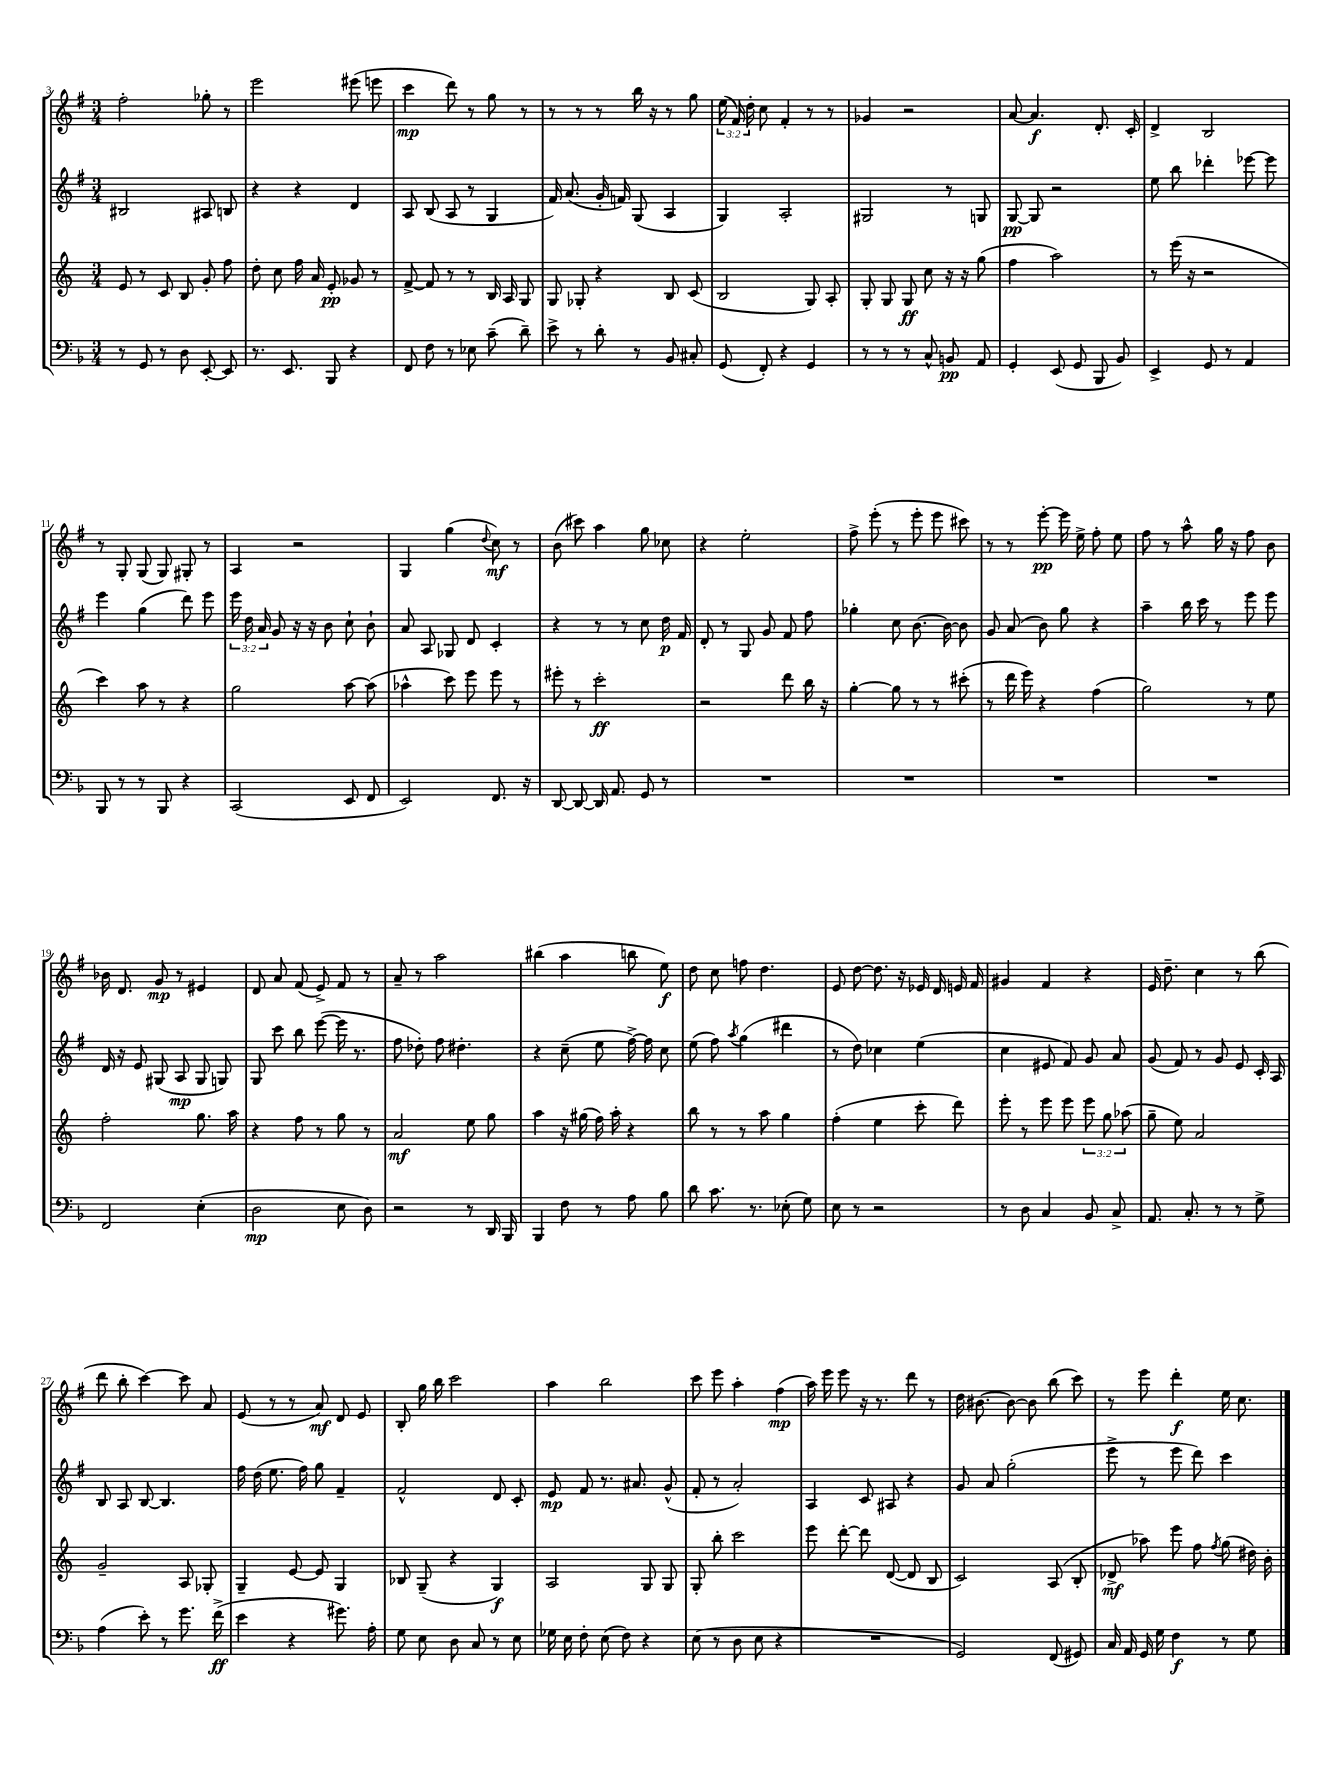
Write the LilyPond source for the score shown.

<<
\new StaffGroup <<
\new Staff = "s0" {
    \clef treble \key g \major \numericTimeSignature \time 3/4 \override Staff.TupletNumber.text = #tuplet-number::calc-fraction-text
    \autoBeamOff fis''2-. ges''8-. r8 |
    e'''2 eis'''8( e'''8 |
    c'''4\mp d'''8) r8 g''8 r8 |
    r8 r8 r8 b''16 r16 r8 g''8 |
    \tuplet 3/2 { e''16( fis'16) d''16-. } c''8 fis'4-. r8 r8 |
    ges'4 r2 |
    a'8~ a'4.\f d'8.-. c'16-. |
    d'4-> b2 |
    r8 g8-. g8( g8) gis8-. r8 |
    a4 r2 |
    g4 g''4( \appoggiatura { d''8 } c''8\mf) r8 |
    b'8( cis'''8) a''4 g''8 ces''8 |
    r4 e''2-. |
    fis''8-> e'''8-.( r8 e'''8-. e'''8 cis'''8) |
    r8 r8 e'''8~-.\pp e'''16 e''16-> fis''8-. e''8 |
    fis''8 r8 a''8-^ g''16 r16 fis''8 b'8 |
    bes'16 d'8. g'8\mp r8 eis'4 |
    d'8 a'8 fis'8( e'8->) fis'8 r8 |
    a'8-- r8 a''2 |
    bis''4( a''4 b''8 e''8\f) |
    d''8 c''8 f''8 d''4. |
    e'8 d''8~ d''8. r16 ees'16 d'16 e'16 fis'16 |
    gis'4 fis'4 r4 |
    e'16 d''8.-- c''4 r8 b''8( |
    d'''8 b''8-. c'''4~) c'''8 a'8 |
    e'8( r8 r8 a'8\mf) d'8 e'8 |
    b8-. g''16 b''16 c'''2 |
    a''4 b''2 |
    c'''8 e'''8 a''4-. fis''4\mp( |
    a''16) e'''16 e'''8 r16 r8. d'''8 r8 |
    d''16 bis'8.~ bis'8~ bis'8 b''8( c'''8) |
    r8 e'''8 d'''4-.\f e''16 c''8. \bar "|." |
}
\new Staff = "s1" {
    \clef treble \key g \major \numericTimeSignature \time 3/4 \override Staff.TupletNumber.text = #tuplet-number::calc-fraction-text
    \autoBeamOff bis2 ais8 b8 |
    r4 r4 d'4 |
    a8 b8( a8 r8 g4 |
    fis'16) a'8.( g'16-. f'16) g8( a4 |
    g4) a2-. |
    gis2 r8 g8 |
    g8~\pp g8 r2 |
    e''8 b''8 des'''4-. ees'''8~ ees'''8 |
    e'''4 g''4( d'''8) e'''8 |
    \tuplet 3/2 { e'''16 d''16 a'16 } g'8 r16 r16 b'8 c''8-! b'8-! |
    a'8 a8 ges8 d'8 c'4-. |
    r4 r8 r8 c''8 d''16\p fis'16 |
    d'8-. r8 g8 g'8 fis'8 fis''8 |
    ges''4-. c''8 b'8.~ b'16~ b'8 |
    g'8 a'8( b'8) g''8 r4 |
    a''4-- b''16 c'''16 r8 e'''8 e'''8 |
    d'16 r16 e'8 gis8( a8\mp gis8 g8) |
    g8 c'''8 b''8 e'''8~( e'''16 r8. |
    fis''8 des''8-.) fis''8 dis''4.-. |
    r4 c''8--( e''8 fis''16~->) fis''16 c''8 |
    e''8( fis''8) \acciaccatura { a''8 } g''4( dis'''4 |
    r8 d''8) ces''4 e''4( |
    c''4 eis'8 fis'8) g'8 a'8 |
    g'8( fis'8) r8 g'8 e'8 c'16-. a16 |
    b8 a8 b8~ b4. |
    fis''16 d''16( e''8. fis''16) g''8 fis'4-- |
    fis'2-^ d'8 c'8-. |
    e'8\mp fis'8 r8. ais'8. g'8-^( |
    fis'8-. r8 a'2-.) |
    a4 c'8 ais8 r4 |
    g'8 a'8 g''2-.( |
    e'''8-> r8 e'''8 d'''8) c'''4 \bar "|." |
}
\new Staff = "s2" {
    \clef treble \key c \major \numericTimeSignature \time 3/4 \override Staff.TupletNumber.text = #tuplet-number::calc-fraction-text
    \autoBeamOff e'8 r8 c'8 b8 g'8-. f''8 |
    d''8-. c''8 f''16 a'16 e'8-.\pp ges'8 r8 |
    f'8~-> f'8 r8 r8 b16 a16 g8 |
    g8 ges8-. r4 b8 c'8( |
    b2 g8) a8-. |
    g8-. g8 g8\ff c''8 r16 r16 g''8( |
    f''4 a''2) |
    r8 e'''16( r16 r2 |
    c'''4) a''8 r8 r4 |
    g''2 a''8~ a''8( |
    aes''4-^ c'''8) e'''8 e'''8 r8 |
    eis'''8-. r8 c'''2-.\ff |
    r2 d'''8 b''16 r16 |
    g''4~-. g''8 r8 r8 cis'''8-.( |
    r8 d'''16 e'''16) r4 f''4( |
    g''2) r8 e''8 |
    f''2-. g''8. a''16 |
    r4 f''8 r8 g''8 r8 |
    a'2\mf e''8 g''8 |
    a''4 r16 gis''16( f''16) a''16-. r4 |
    b''8 r8 r8 a''8 g''4 |
    f''4-.( e''4 c'''8-. d'''8) |
    e'''8-. r8 e'''8 e'''8 \tuplet 3/2 { e'''8 g''8 aes''8( } |
    g''8-- e''8) a'2 |
    g'2-- a8 ges8-. |
    g4-- e'8~ e'8 g4 |
    bes8 g8--( r4 g4\f) |
    a2 g8 g8 |
    g8-. b''8-. c'''2 |
    e'''8 d'''8~-. d'''8 d'8~( d'8 b8 |
    c'2) a8( b8-. |
    des'8->\mf aes''8) e'''8 f''8 \acciaccatura { f''8 } g''8( dis''16) b'16-. \bar "|." |
}
\new Staff = "s3" {
    \clef bass \key f \major \numericTimeSignature \time 3/4
    \autoBeamOff r8 g,8 r8 d8 e,8~-. e,8 |
    r8. e,8. bes,,8 r4 |
    f,8 f8 r8 ees8 c'8--( d'8--) |
    e'8-> r8 d'8-. r8 bes,8 cis8-. |
    g,8( f,8-.) r4 g,4 |
    r8 r8 r8 c8-^ b,8\pp a,8 |
    g,4-. e,8( g,8 bes,,8 bes,8) |
    e,4-> g,8 r8 a,4 |
    bes,,8 r8 r8 bes,,8 r4 |
    c,2( e,8 f,8 |
    e,2) f,8. r16 |
    d,8~ d,8~ d,16 a,8. g,8 r8 |
    R2. |
    R2. |
    R2. |
    R2. |
    f,2 e4-.( |
    d2\mp e8 d8) |
    r2 r8 d,16 bes,,16 |
    bes,,4 f8 r8 a8 bes8 |
    d'8 c'8. r8. ees8-.( g8) |
    e8 r8 r2 |
    r8 d8 c4 bes,8 c8-> |
    a,8. c8.-. r8 r8 g8-> |
    a4( e'8-.) r8 g'8. f'16->\ff( |
    e'4 r4 gis'8.) a16-. |
    g8 e8 d8 c8 r8 e8 |
    ges16 e16 f8-. e8( f8) r4 |
    e8( r8 d8 e8 r4 |
    R2. |
    g,2) f,8( gis,8) |
    c16 a,16 g,16 g16 f4\f r8 g8 \bar "|." |
}
>>
>>
\layout { \context { \Score currentBarNumber = #3 } }
